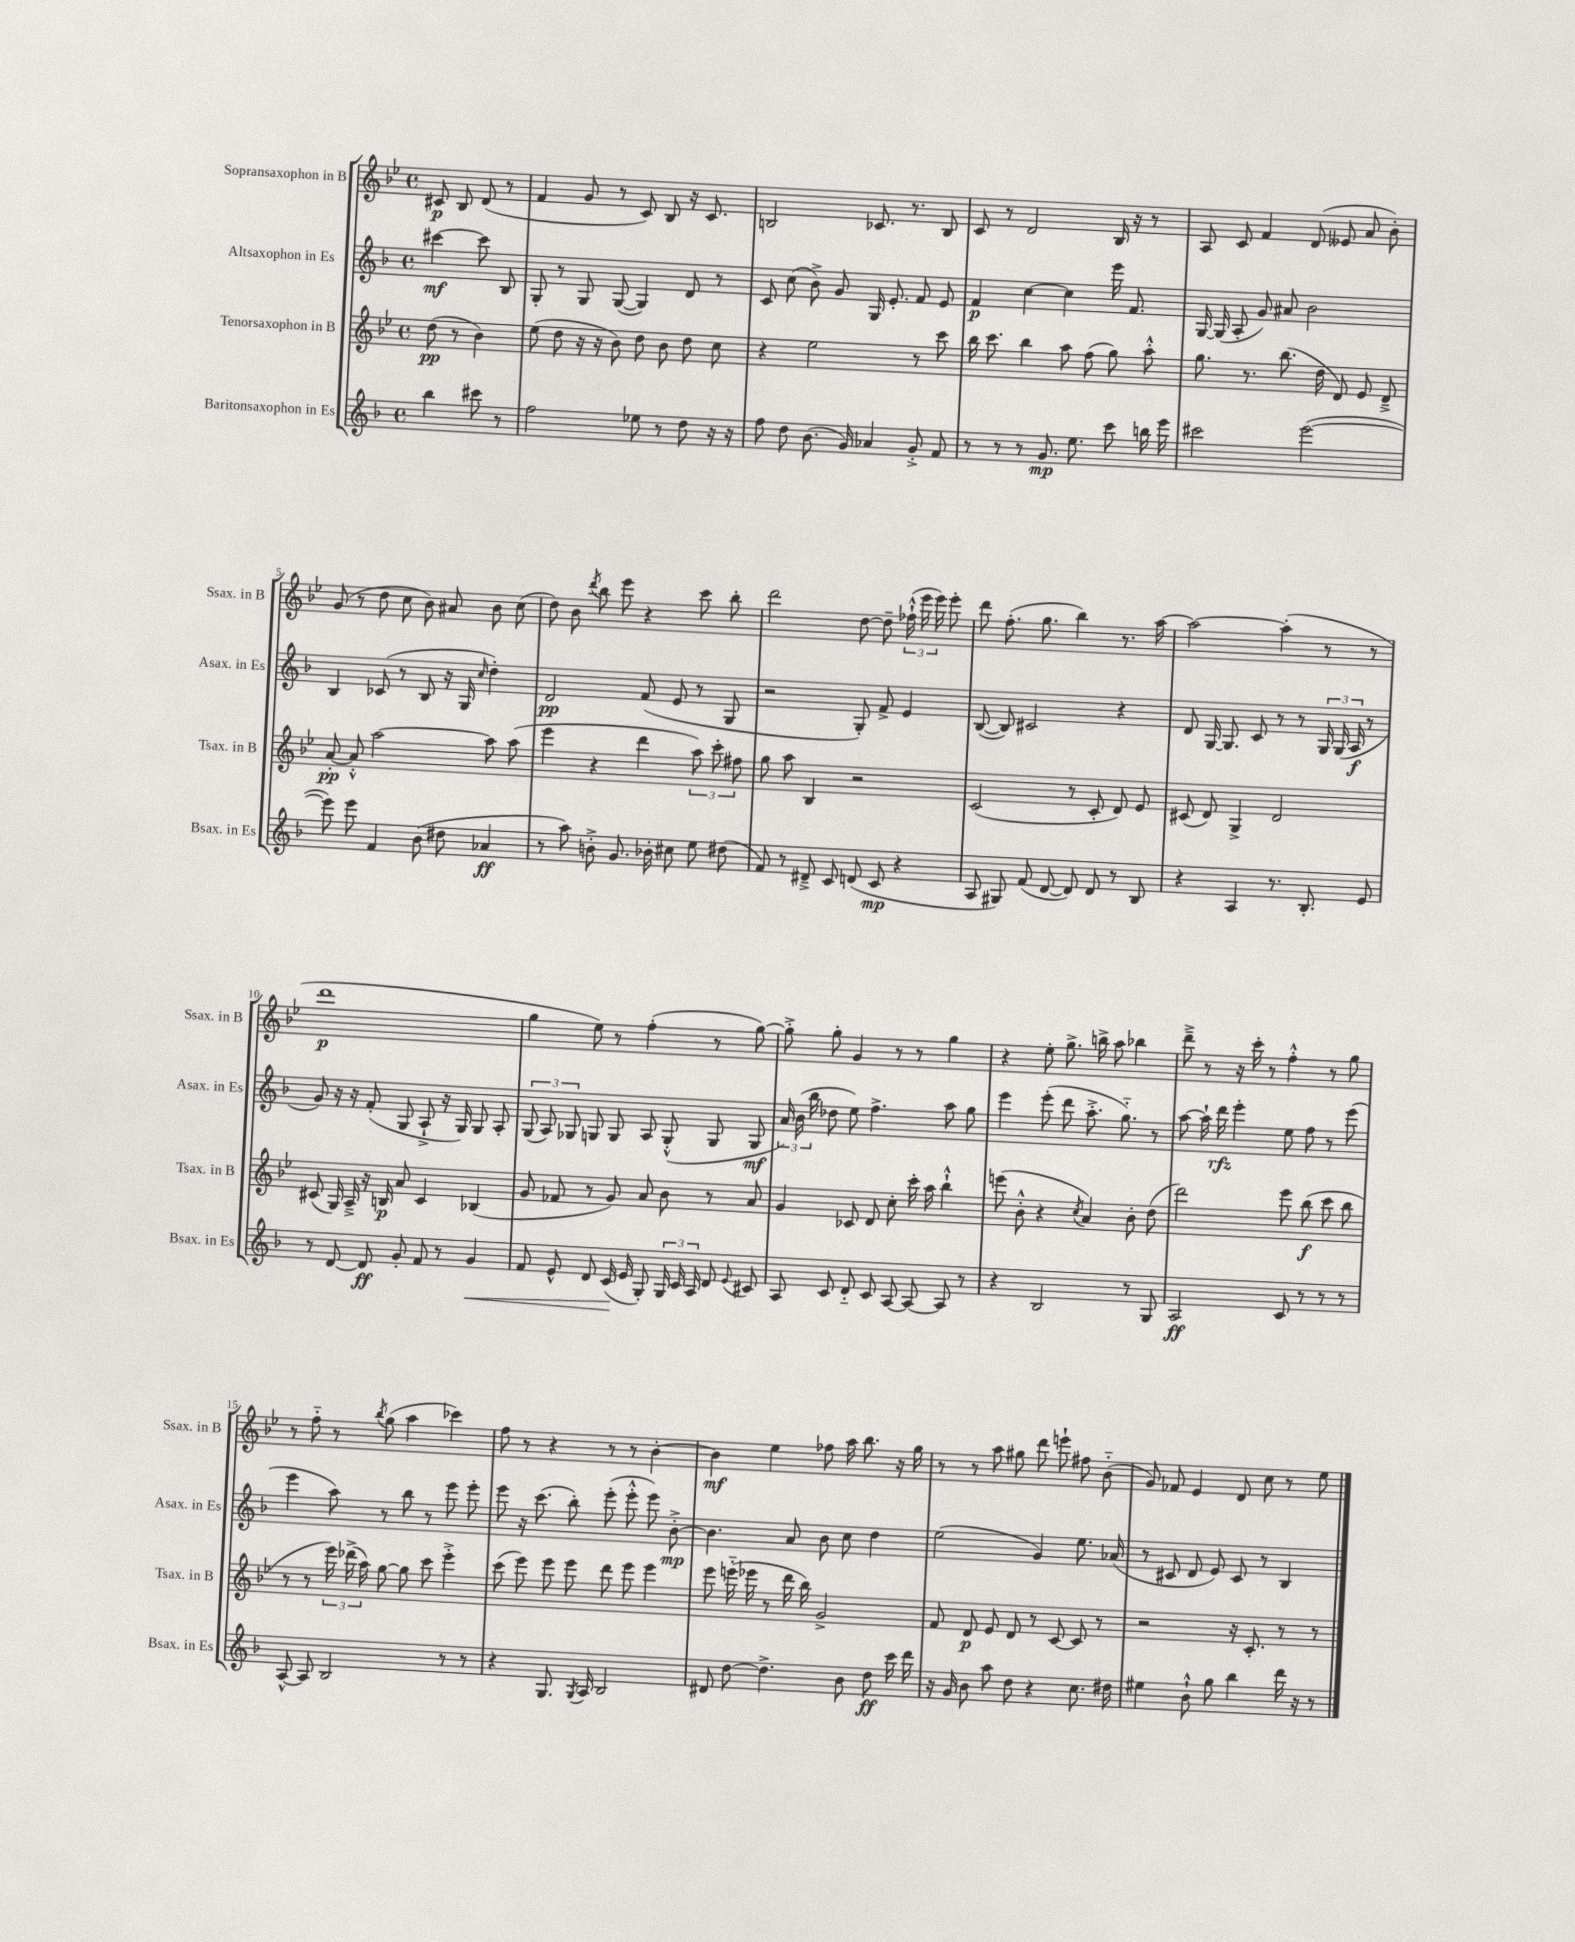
<<
\new StaffGroup <<
\new Staff = "s0" \with { instrumentName = "Sopransaxophon in B" shortInstrumentName = "Ssax. in B" } {
    \clef treble \key bes \major \defaultTimeSignature \time 4/4 \partial 2
    \autoBeamOff cis'8\p bes8 d'8( r8 |
    f'4 g'8 r8 c'8) bes8 r16 c'8. |
    b2 ces'8. r8. b8 |
    c'8 r8 d'2 bes16 r16 r8 |
    a8 c'8 f'4 d'8( eeses'8 a'8 bes'8-.) |
    g'8( r8 d''8 c''8 bes'8) ais'8 bes'8 c''8( |
    d''8) bes'8 \acciaccatura { d'''8 } bes''8 ees'''8 r4 c'''8 bes''8-. |
    d'''2 d''8~ d''8-- \tuplet 3/2 { fes''16-!-^( ees'''16 ees'''16) } ees'''8-. |
    d'''8 f''8.-.( g''8. bes''4) r8. a''16~ |
    a''2~ a''4-.( r8 r8 |
    d'''1\p |
    g''4 ees''8) r8 f''4-.( r8 g''8~) |
    g''8-.-> g''8-. g'4 r8 r8 g''4 |
    r4 ees''8-. g''8.-> b''16-> a''8 bes''4 |
    d'''8---> r8 r16 c'''16-. r8 f''4-.-^ r8 g''8 |
    r8 f''8-_ r8 \acciaccatura { bes''8 } g''8( a''4 ces'''4) |
    f''8 r8 r4 r8 r8 bes'4~-. |
    bes'4\mf ees''4 fes''8 a''16 bes''8. r16 g''16 |
    r8 r8 a''8 gis''8 d'''8 e'''8-! fis''8 bes'8-_( |
    g'8) fes'8 ees'4 d'8 c''8 r8 ees''8 \bar "|." |
}
\new Staff = "s1" \with { instrumentName = "Altsaxophon in Es" shortInstrumentName = "Asax. in Es" } {
    \clef treble \key f \major \defaultTimeSignature \time 4/4 \partial 2
    \autoBeamOff cis'''4~\mf cis'''8 bes8 |
    g8-. r8 g8 g8~( g4) d'8 r8 |
    c'8 c''8( bes'8->) g'8 g16 e'8.-. f'8 e'8 |
    f'4\p c''4~ c''4 e'''16 f'8. |
    g16~ g16( a8-. g'8) ais'8 bes'2 |
    bes4 ces'8( r8 bes8 r16 g16 \grace { c''16 } d''4-.) |
    d'2\pp f'8( e'8 r8 g8 |
    r2 g8-.) f'8-> e'4 |
    bes8~( bes8) cis'2 r4 |
    d'8 g16~ g8. c'8 r8 r8 \tuplet 3/2 { g16 g16( a16\f } r8 |
    g'8) r16 r16 f'8-.( g8 a8-!-> r16 g16) g8 a8-. |
    \tuplet 3/2 { g8( a8) ges8 } g8 g8 a8 g8-.-^( g8 g8\mf |
    \tuplet 3/2 { a'16) bes'16( bes''16 } des''8 e''8) f''4.-> a''8 g''8 |
    e'''4 e'''8-.( d'''8 a''8.-.-> g''8.-_) r8 |
    a''8~ a''16-! d'''16\rfz e'''4-. e''8 f''8 r8 e'''8( |
    e'''4 a''8) r8 bes''8 r8 e'''8 e'''8-. |
    e'''8 r16 c'''8.( bes''8-.) e'''8-.( e'''8-.-^ e'''8) bes'8~-.->\mp |
    bes'4. a'8 bes'8 c''8 d''4 |
    e''2( g'4) e''8. aes'16( |
    r8 cis'8 d'8 e'8) cis'8 r8 bes4 \bar "|." |
}
\new Staff = "s2" \with { instrumentName = "Tenorsaxophon in B" shortInstrumentName = "Tsax. in B" } {
    \clef treble \key bes \major \defaultTimeSignature \time 4/4 \partial 2
    \autoBeamOff d''8\pp( r8 bes'4) |
    ees''8( d''8 r16 r16 bes'8) d''8 bes'8 d''8 c''8 |
    r4 ees''2 r8 c'''8 |
    bes''16 c'''8. bes''4 a''8 f''8( g''8) a''8-.-^ |
    g''8. r8. bes''8.( d''16 d'8) ees'8 d'8---> |
    a'8~-.\pp a'8-.-^ a''2~ a''8 a''8( |
    ees'''4 r4 d'''4 \tuplet 3/2 { a''8) c'''8-. fis''8 } |
    g''8 a''8 bes4 r2 |
    c'2( r8 c'8-. d'8) ees'8 |
    cis'8( d'8) g4-> d'2 |
    cis'8( g16) a16---> r16 b16\p a'8 cis'4 bes4( |
    g'8 fes'8 r8 g'8) a'8 bes'8 r8 a'8 |
    g'4 ces'8 d'8 c''8-. c'''16-. a''16 bes''4-!-^ |
    e'''8( bes'8-.-^ r4 \acciaccatura { c''8 } a'4) bes'8-. d''8( |
    d'''2) ees'''8 bes''8\f( c'''8 bes''8 |
    r8 r8 \tuplet 3/2 { ees'''16) des'''16->( a''16) } g''8~ g''8 c'''8 ees'''4-.-> |
    c'''8( ees'''8) ees'''8 ees'''8 d'''8 ees'''8 ees'''4 |
    ees'''8 e'''16-_( ees'''16 r8 d'''16 bes''16) g'2-> |
    f'8 d'8\p ees'8 d'8 r8 c'8~ c'8 r8 |
    r2 r16 c'8.-. r8 r8 \bar "|." |
}
\new Staff = "s3" \with { instrumentName = "Baritonsaxophon in Es" shortInstrumentName = "Bsax. in Es" } {
    \clef treble \key f \major \defaultTimeSignature \time 4/4 \partial 2
    \autoBeamOff bes''4 cis'''8 r8 |
    f''2 ees''8 r8 d''8 r16 r16 |
    f''8 d''8 bes'8.( g'16) aes'4 g'8-.-> f'8 |
    r8 r8 r8 g'8.\mp e''8. c'''8 b''16 e'''16 |
    cis'''2 e'''2~( |
    e'''8) e'''8 f'4 bes'8( dis''8 aes'4\ff |
    r8 a''8) b'8-.-> g'8. bes'16-. cis''8 e''8 dis''8( |
    f'8) r8 dis'8---> c'8 d'8( c'8\mp r4 |
    a8 gis8) f'8( d'8~ d'8) d'8 r8 bes8 |
    r4 a4 r8. bes8.-. e'8 |
    r8 d'8~ d'8\ff g'8-. f'8 r8 g'4\< |
    f'8 e'8-^ d'8 c'16\!( e'16 g8-.) \tuplet 3/2 { g16 c'16 a16 } d'8 \appoggiatura { e'8 } cis'8 |
    a8 c'8 d'8-_ c'8 a8~ a8~ a8 r8 |
    r4 bes2 r8 g8 |
    a2\ff c'8 r8 r8 r8 |
    a8~-^ a8 bes2 r8 r8 |
    r4 g8. \acciaccatura { g8 } a16 bes2 |
    dis'8 d''8~ d''4.-> bes'8 d''8\ff c'''16 d'''16 |
    r16 g'16 bes'8 a''8 d''8 r4 c''8. dis''16 |
    eis''4 bes'8-!-^ g''8 bes''4 d'''16 r16 r8 \bar "|." |
}
>>
>>
